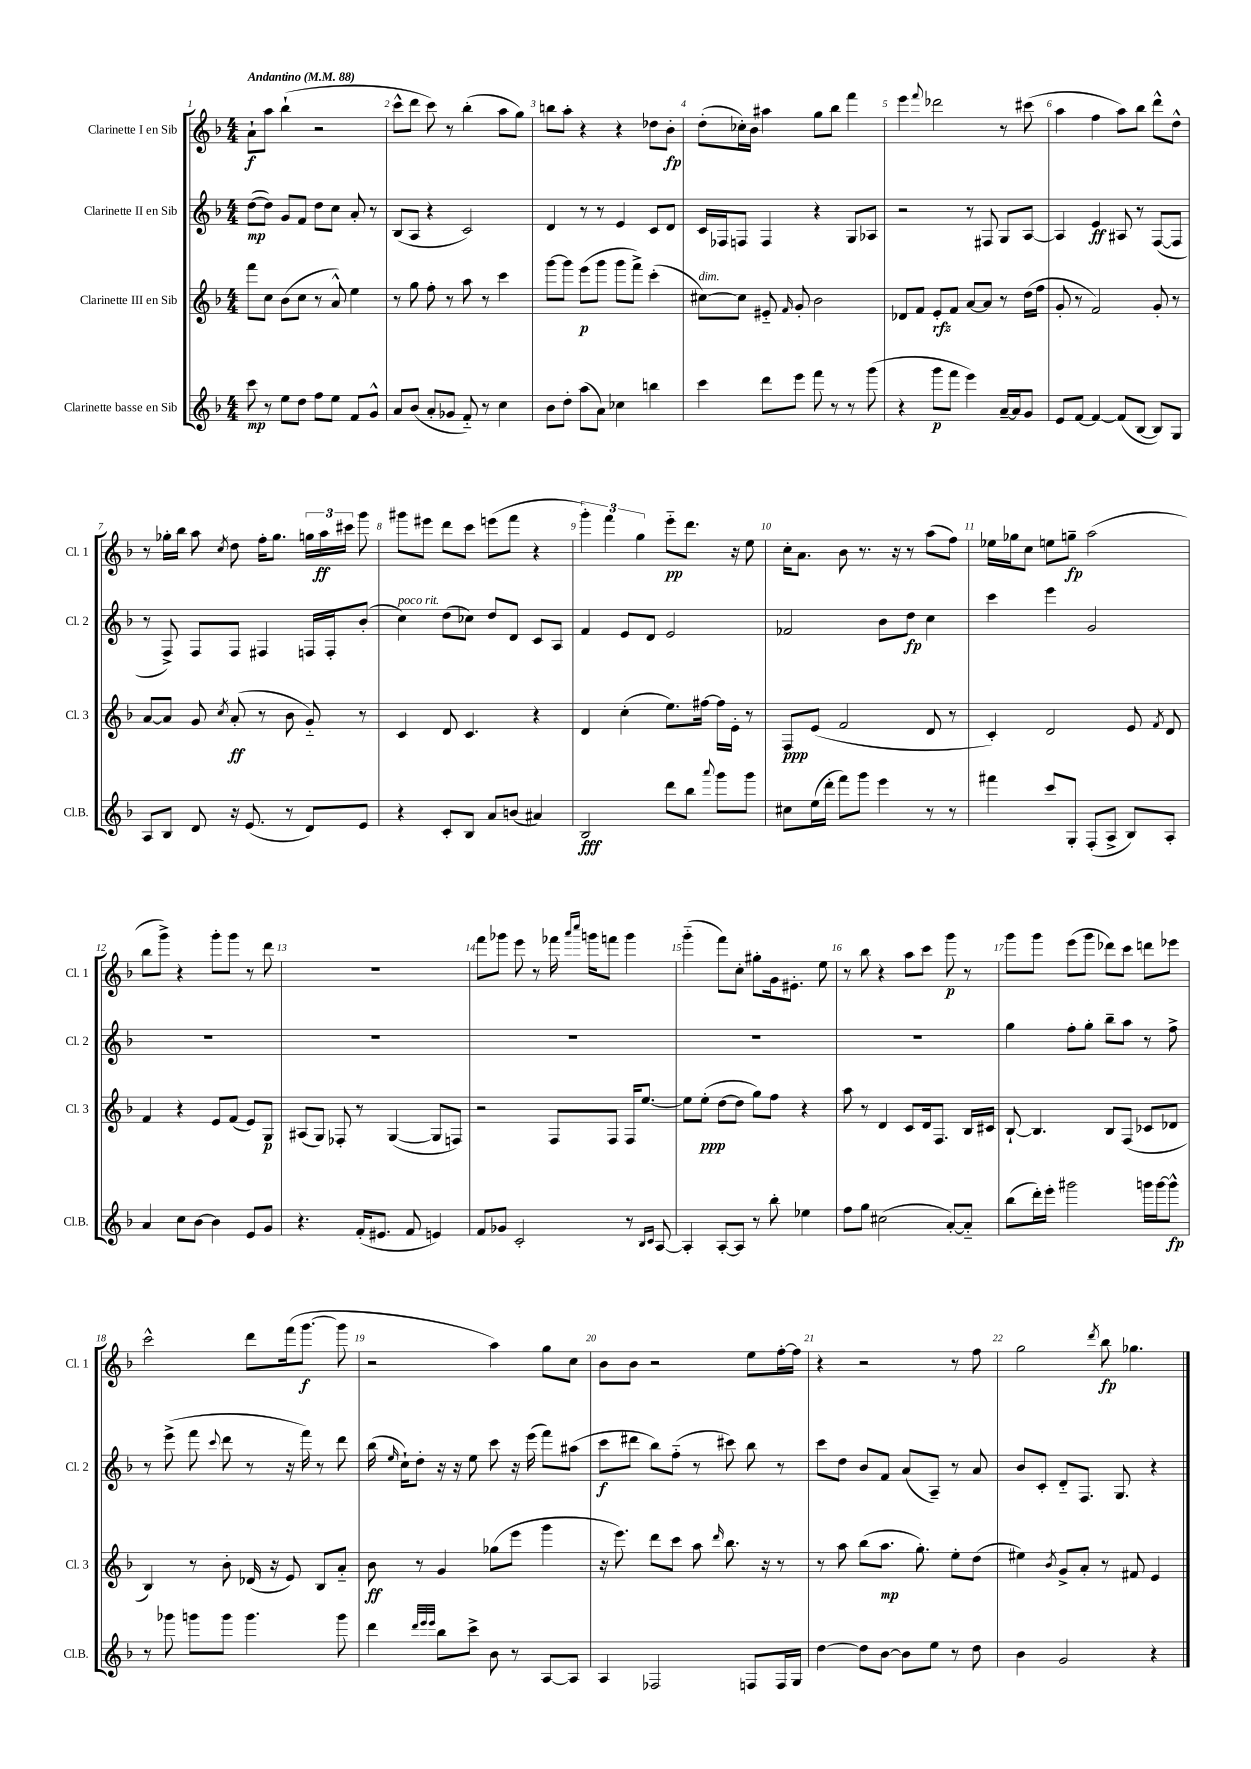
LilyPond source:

<<
\new StaffGroup <<
\new Staff = "s0" \with { instrumentName = "Clarinette I en Sib" shortInstrumentName = "Cl. 1" } {
    \clef treble \key f \major \numericTimeSignature \time 4/4 \tempo "Andantino" 4 = 88
    \autoBeamOff a'8[-!\f a''8] bes''4-!( r2 |
    c'''8[-^ d'''8] c'''8) r8 bes''4-.( a''8[ g''8]) |
    b''8[ a''8]-. r4 r4 des''8[ bes'8]-.\fp |
    d''8[-.( ces''16-.) bes'16] ais''4 g''8[ bes''8] f'''4 |
    e'''4 \appoggiatura { f'''8 } des'''2 r8 cis'''8( |
    a''4 f''4 a''8[) bes''8] d'''8[-^ d''8]-^ |
    r8 ges''16[-. bes''16] a''8 \acciaccatura { c''8 } d''8 f''16[-. ges''8.] \tuplet 3/2 { g''16[ a''16\ff cis'''16] } g'''8 |
    gis'''8[ eis'''8] d'''8[ c'''8] e'''8[( f'''8] r4 |
    \tuplet 3/2 { g'''4-.) f'''4 g''4 } e'''8[-_\pp d'''8.] r16 e''8 |
    c''16[-. a'8.] bes'8 r8. r16 r8 a''8[( f''8]) |
    ees''16[ ges''16 c''8] e''8[ g''8]--\fp a''2( |
    bes''8[ g'''8]->) r4 g'''8[-. g'''8] r8 d'''8 |
    R1 |
    f'''8[ ges'''8] e'''8 r8 fes'''16 \grace { a'''16[ c''''16] } g'''16[ f'''8] g'''4 |
    g'''4-_( f'''8[) c''8]-. gis''8[-. g'16 eis'8.]-. e''8 |
    r8 bes''8 r4 a''8[ c'''8] g'''8\p r8 |
    g'''8[ g'''8] e'''8[( g'''8] des'''8[) c'''8] d'''8[ ees'''8] |
    c'''2-^ d'''8[ f'''16( g'''8.]~\f g'''8 |
    r2 a''4) g''8[ c''8] |
    bes'8[ bes'8] r2 e''8[ f''16~-. f''16] |
    r4 r2 r8 f''8 |
    g''2 \acciaccatura { d'''8 } bes''8\fp ges''4. \bar "|." |
}
\new Staff = "s1" \with { instrumentName = "Clarinette II en Sib" shortInstrumentName = "Cl. 2" } {
    \clef treble \key f \major \numericTimeSignature \time 4/4
    \autoBeamOff d''8[~\mp( d''8]) g'8[ f'8] d''8[ c''8] a'8-. r8 |
    bes8[( a8] r4 c'2) |
    d'4 r8 r8 e'4 c'8[ d'8] |
    c'16[ fes16 f8] f4 r4 g8[ aes8] |
    r2 r8 fis8 g8[ a8]~ |
    a4 e'4\ff ais8 r8 f8[~( f8] |
    r8 f8->) f8[ f8] fis4 f16[ f16-. bes'8]-.( |
    c''4^\markup { \italic "poco rit." }) d''8[( ces''8]) d''8[ d'8] c'8[ a8] |
    f'4 e'8[ d'8] e'2 |
    fes'2 bes'8[ d''8]\fp c''4 |
    c'''4 e'''4 g'2 |
    R1 |
    R1 |
    R1 |
    R1 |
    R1 |
    g''4 f''8[-. g''8]-. bes''8[-- a''8] r8 f''8-> |
    r8 e'''8->( f'''8 \appoggiatura { c'''8 } d'''8 r8 r16 f'''16) r8 d'''8 |
    bes''16( \grace { e''16 } c''16[-!) d''8]-. r16 r16 e''8 c'''8 r16 e'''16( f'''8[) ais''8]( |
    c'''8[\f dis'''8] bes''8[) f''8]-_( r8 cis'''8) bes''8 r8 |
    c'''8[ d''8] bes'8[ f'8] a'8[( a8]--) r8 a'8 |
    bes'8[ c'8]-. d'8[-_ f8.] g8. r4 \bar "|." |
}
\new Staff = "s2" \with { instrumentName = "Clarinette III en Sib" shortInstrumentName = "Cl. 3" } {
    \clef treble \key f \major \numericTimeSignature \time 4/4
    \autoBeamOff f'''8[ c''8] bes'8[( c''8] r8 a'8-^) e''4 |
    r8 g''8 f''8-. r8 a''8 r8 c'''4 |
    g'''8[~ g'''8] e'''8[\p( g'''8] g'''8[ f'''8]->) c'''4-.( |
    cis''8[~^\markup { \italic "dim." }) cis''8] eis'8-_ \grace { f'16 } g'8-. bes'2 |
    des'8[ f'8] e'8[-.\rfz f'8] a'8[~ a'8] r8 d''16[( f''16] |
    g'8-. r8 f'2) g'8-. r8 |
    a'8[~ a'8] g'8 \acciaccatura { c''8 } a'8-.\ff( r8 bes'8 g'8-_) r8 |
    c'4 d'8 c'4. r4 |
    d'4 c''4-.( e''8.[) fis''16]~ fis''16[ e'16]-. r8 |
    f8[\ppp e'8]( f'2 d'8 r8 |
    c'4-.) d'2 e'8 \acciaccatura { f'8 } d'8 |
    f'4 r4 e'8[ f'8]( e'8[) g8]\p |
    ais8[( g8]) fes8-. r8 g4~( g8[ f8]) |
    r2 f8[ f8] f16[ e''8.]~ |
    e''8[ e''8]-.\ppp( d''8[~ d''8] g''8[) f''8] r4 |
    a''8 r8 d'4 c'8[ d'16 f8.] bes16[ cis'16] |
    bes8~-! bes4. bes8[ f8]( ces'8[ des'8] |
    bes4) r8 bes'8-. des'16( r16 e'8) bes8[ a'8]-_ |
    bes'8\ff r8 g'4 ges''8[( e'''8] g'''4 |
    r16 e'''8.) d'''8[ c'''8] a''8 \grace { d'''16 } bes''8. r16 r8 |
    r8 a''8 bes''8[( a''8.]\mp g''8.-.) e''8[-. d''8]( |
    eis''4) \acciaccatura { bes'8 } g'8[-> a'8]-. r8 fis'8 e'4 \bar "|." |
}
\new Staff = "s3" \with { instrumentName = "Clarinette basse en Sib" shortInstrumentName = "Cl.B." } {
    \clef treble \key f \major \numericTimeSignature \time 4/4
    \autoBeamOff c'''8\mp r8 e''8[ d''8] f''8[ e''8] f'8[ g'8]-^ |
    a'8[ bes'8]( a'8[-. ges'8] f'8-_) r8 c''4 |
    bes'8[ d''8]-. a''8[( a'8]) ces''4 b''4 |
    c'''4 d'''8[ e'''8] f'''8 r8 r8 g'''8( |
    r4 g'''8[\p f'''8] e'''4) a'16[~-- a'16 g'8] |
    e'8[ f'8]~ f'4~ f'8[( bes8]~ bes8[) g8] |
    a8[ bes8] d'8 r16 e'8.( r8 d'8[) e'8] |
    r4 c'8[-. bes8] a'8[ b'8]( ais'4) |
    bes2\fff d'''8[ bes''8] \appoggiatura { a'''8 } g'''8[ g'''8] |
    cis''8[ e''16( d'''16]-. f'''8[) g'''8] e'''4 r8 r8 |
    fis'''4 c'''8[ g8]-. f8[-.( a8]-> bes8[) a8]-. |
    a'4 c''8[ bes'8]~ bes'4 e'8[ g'8] |
    r4. f'16[-.( eis'8.] f'8 e'4) |
    f'8[ ges'8] c'2-. r8 \grace { bes16[ c'16] } a8~ |
    a4-. a8[~-. a8] r8 bes''8-. ees''4 |
    f''8[ g''8] cis''2( a'8[~-.) a'8]-_ |
    bes''8[( d'''16-.) e'''16]-. gis'''2 g'''16[ g'''16~ g'''8]-^\fp |
    r8 ges'''8 g'''8[ g'''8] g'''4. g'''8 |
    d'''4 \grace { d'''32[ e'''32 e'''32] } bes''8[ c'''8]-> bes'8 r8 a8[~ a8] |
    a4 fes2 f8[ f16 g16] |
    d''4~ d''8[ bes'8]~ bes'8[ e''8] r8 d''8 |
    bes'4 g'2 r4 \bar "|." |
}
>>
>>
\layout { \context { \Score \override BarNumber.break-visibility = ##(#f #t #t) barNumberVisibility = #all-bar-numbers-visible } }
